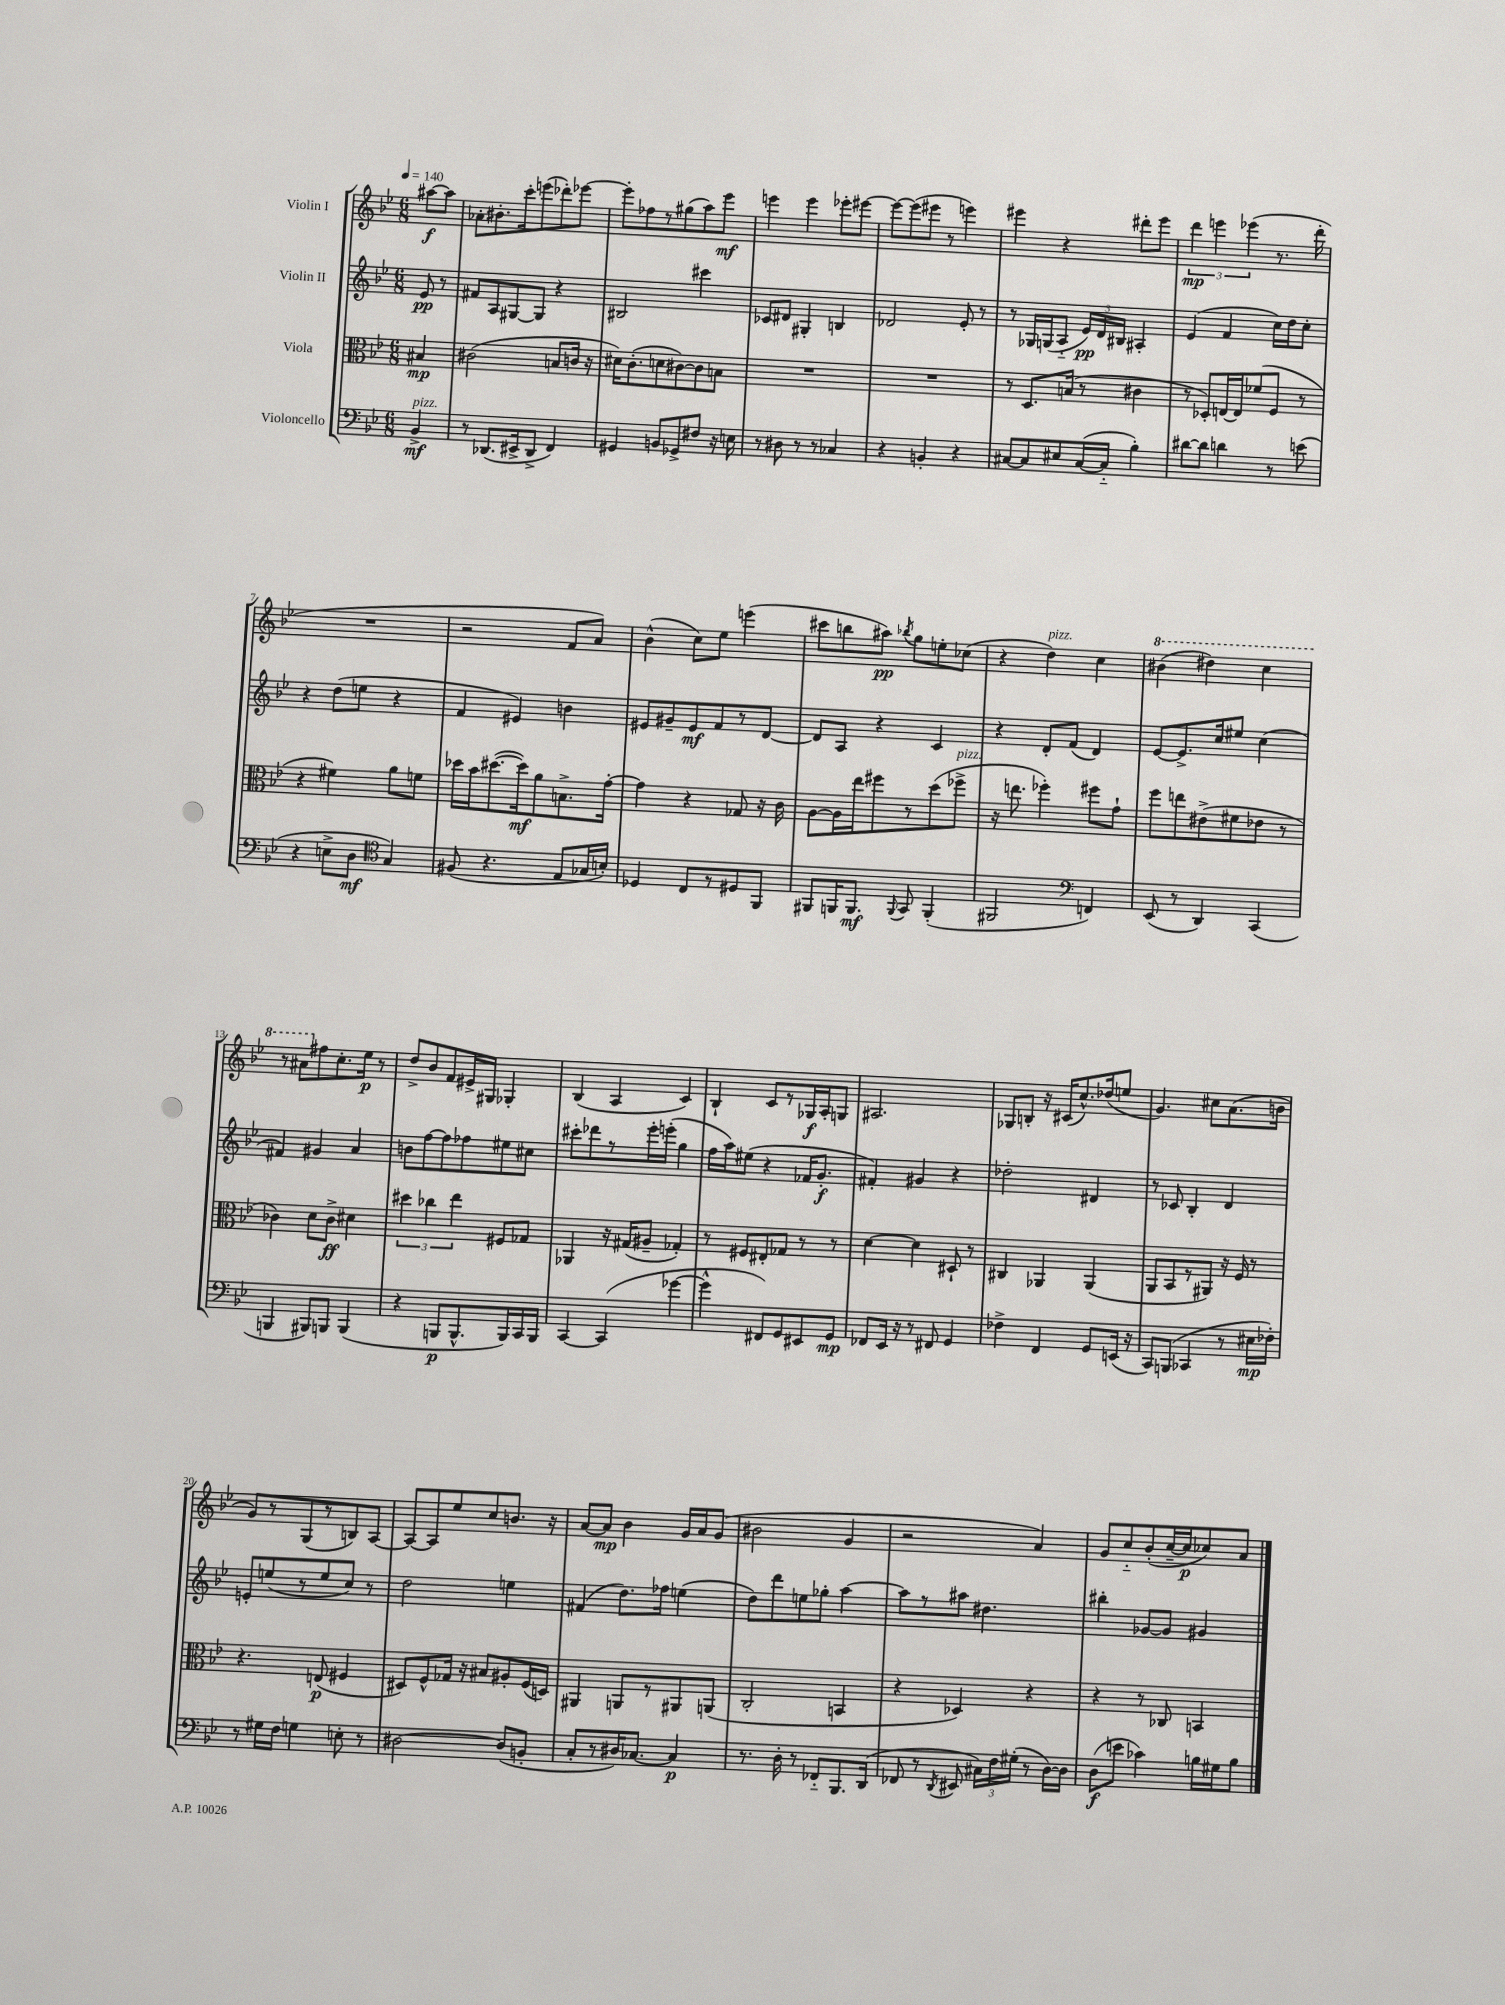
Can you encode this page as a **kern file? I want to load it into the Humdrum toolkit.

**kern	**kern	**kern	**kern
*staff4	*staff3	*staff2	*staff1
*clefF4	*clefC3	*clefG2	*clefG2
*k[b-e-]	*k[b-e-]	*k[b-e-]	*k[b-e-]
*M6/8	*M6/8	*M6/8	*M6/8
*MM140	*MM140	*MM140	*MM140
4BB-^	4B#	8e-	[8aa#
.	.	8r	8aa#]
=	=	=	=
8r	(2c#	8f#	8a-'
(8.DD-	.	8A	8.b#'
.	.	[8G#	.
16EE#^	.	.	16ccc'
8DD-^	.	8G#]	(8eee
4FF)	8B	4r	8ddd-')
.	16c	.	[8eee-
.	16r	.	.
=	=	=	=
4GG#	16d#)	2B#	8eee-']
.	(8.c'	.	.
.	.	.	8ff-
8BB	8d	.	8r
8GG-^	[8c#)	.	(8gg#
8F#	8c#]	4ccc#	8aa)
16r	8B	.	8eee-
16E	.	.	.
=	=	=	=
8r	2.r	8c-	4eee
8D#	.	8d#	.
8r	.	4G#'	4eee
8r	.	.	.
4C-	.	4B	8eee-'
.	.	.	[8eee#
=	=	=	=
4r	2.r	2d-	8eee#_
.	.	.	(8eee#]
4BB'	.	.	8eee#
.	.	.	8r
4r	.	8e-'	4eee)
.	.	8r	.
=	=	=	=
[8C#	8r	8r	4eee#
8C#]	8.D	16G-	.
.	.	(16G	.
8E#	.	8A'~	4r
.	(16B	.	.
([16C#	8r	24e-)	.
.	.	24d	.
16C#'~]	.	.	.
.	.	24B#	.
4B-')	4c#	4A#'	8ddd#'
.	.	.	8eee#
=	=	=	=
[8d#	8r	(4e-	6ddd
8d#]	8D-')	.	.
.	.	.	6eee
4d	[16E	4f	.
.	16E]	.	.
.	.	.	(6eee-
.	(8f-	.	.
8r	8F	16cc)	8.r
.	.	16dd	.
(8e	8r	8cc'	.
.	.	.	16ddd'
=	=	=	=
4r	4r	4r	2.r
8E^	4f#)	(8dd	.
8D	.	8ee	.
*clefC4	*	*	*
4G)	8a	4r	.
.	8f	.	.
=	=	=	=
(8F#	16dd-	4f	2r
.	16b-	.	.
4.r	([8.dd#	.	.
.	.	4e#)	.
.	16dd#])	.	.
.	8a	.	.
8E-	8.B^	4b	8f
16G-	.	.	8a)
16B')	[16g'	.	.
=	=	=	=
4D-	4g]	8e#	(4b-^^
.	.	8g#~	.
8C	4r	8e#	8cc)
8r	.	8f	8ee-
8D#	8G-	8r	(4eee
8FF	16r	[8d	.
.	16c	.	.
=	=	=	=
8FF#	[8A	8d]	8ccc#
16FF	16A]	8A	8bb
8.FF	16ee-	.	.
.	8ff#	4r	8aa#)
8qqFF	.	.	8qbb-
8GG	8r	.	8gg
(4FF'	(8dd	4c	8ee'
.	8ff-^	.	(8cc-
=	=	=	=
2FF#	16r	4r	4r
.	8.ee	.	.
.	4ff-')	8d'	4dd)
.	.	(8f	.
*clefF4	*	*	*
4FF)	8ff#	4d)	4cc
.	8g`	.	.
=	=	=	=
(8EE-	8ff	[8e-	(4bb#
8r	8ee	8.e-^]	.
4DD)	(8e#^	.	4ddd#)
.	.	16cc	.
.	8f#	8ee#	.
(4CC	8e-	(4cc	4ccc
.	8r	.	.
=	=	=	=
4BBB	4c-)	4f#)	8r
.	.	.	8aa#
8BBB#)	8d	4g#	8ff#
8BBB	8c-^	.	8.cc'
(4BBB	4d#	4a	.
.	.	.	16ee-
.	.	.	8r
=	=	=	=
4r	6dd#	8b	8dd^
.	.	[8ff	8b-
.	6cc-	.	.
8BBB	.	8ff]	8f
.	6ee-	.	.
8.BBB^^	.	8ff-	16e#^
.	.	.	16G#
.	8F#	8ee#	4G-'
16BBB)	.	.	.
16CC	8G-	8cc#	.
16BBB	.	.	.
=	=	=	=
[4CC	4AA-	8ccc#'	(4B-
.	.	8ddd-	.
(4CC]	16r	8r	4A
.	(16G#	.	.
.	8A#~	16eee-'	.
.	.	(16eee'	.
[4g-	4G-')	4gg	4c)
=	=	=	=
4g-^^]	8r	16ff	4B-`
.	.	16aa)	.
.	8F#	(8ee#	.
8FF#)	8E#'	4r	8c
8GG	8G-	.	8r
8EE#	8r	16f-	16G-
.	.	8.g'	16A'
8GG	8r	.	8G
=	=	=	=
8FF-	[4d	4f#')	2.A#
16EE-	.	.	.
16r	.	.	.
8r	4d]	4g#	.
8FF#	.	.	.
4GG	8D#`	4r	.
.	8r	.	.
=	=	=	=
4F-^	4C#	2dd-'	8G-
.	.	.	8B'
4FF	4AA-	.	16r
.	.	.	(16c#
.	.	.	8.cc^^)
8GG	(4AA-	4d#	.
.	.	.	(16dd-
(16EE	.	.	8ee
16r	.	.	.
=	=	=	=
8CC)	8AA	8r	4.g)
(8BBB	8BB-	8c-	.
4CC-	8r	4B-'	.
.	8AA#)	.	8cc#
8r	16r	4d	(8.a
.	16F	.	.
16E#	8r	.	.
16F-')	.	.	16b
=	=	=	=
8r	4.r	8e'	8g)
16G#	.	(8ee	8r
16F	.	.	.
4G	.	8r	(8G
.	(8E	8ee	8r
8E'	4F#	8cc)	8B)
8r	.	8r	[8A
=	=	=	=
[2D#	8D#)	2dd	8A_
.	8F^^	.	8A]
.	16G-	.	8ee-
.	16r	.	.
.	8B#	.	8cc
(8D#]	8A#'	4ee	8.b
8BB'	(16F	.	.
.	16D)	.	16r
=	=	=	=
8C'	4AA#	(4f#	[8a
8r	.	.	8a]
16D#)	8AA	8.dd)	4b-
[8.C-	.	.	.
.	8r	.	.
.	.	16ff-	.
4C-]	8AA#	(4ee	16g
.	.	.	16a
.	(8AA	.	(8g
=	=	=	=
8.r	2C'	8dd)	2b#
.	.	8ddd	.
16D'	.	.	.
8r	.	8ee	.
8FF-'~	.	8gg-'	.
8.BBB-	4BB	[4aa	4g
(16DD	.	.	.
=	=	=	=
8FF-	4r	8aa]	2r
8r	.	8r	.
8qDD	.	.	.
8EE#	4D-)	8aa#	.
24C#)	.	4.dd#	.
24F	.	.	.
(24G#'	.	.	.
8r	4r	.	4a)
[16D)	.	.	.
16D]	.	.	.
=	=	=	=
(8D	4r	4bb#'	8g
8e	.	.	8cc'~
4c-)	8r	[8g-	(8b-'
.	8C-	8g-]	[16cc~
.	.	.	16cc]
16B	4BB	4g#	8cc-)
16G#	.	.	.
8B	.	.	8a
==	==	==	==
*-	*-	*-	*-
